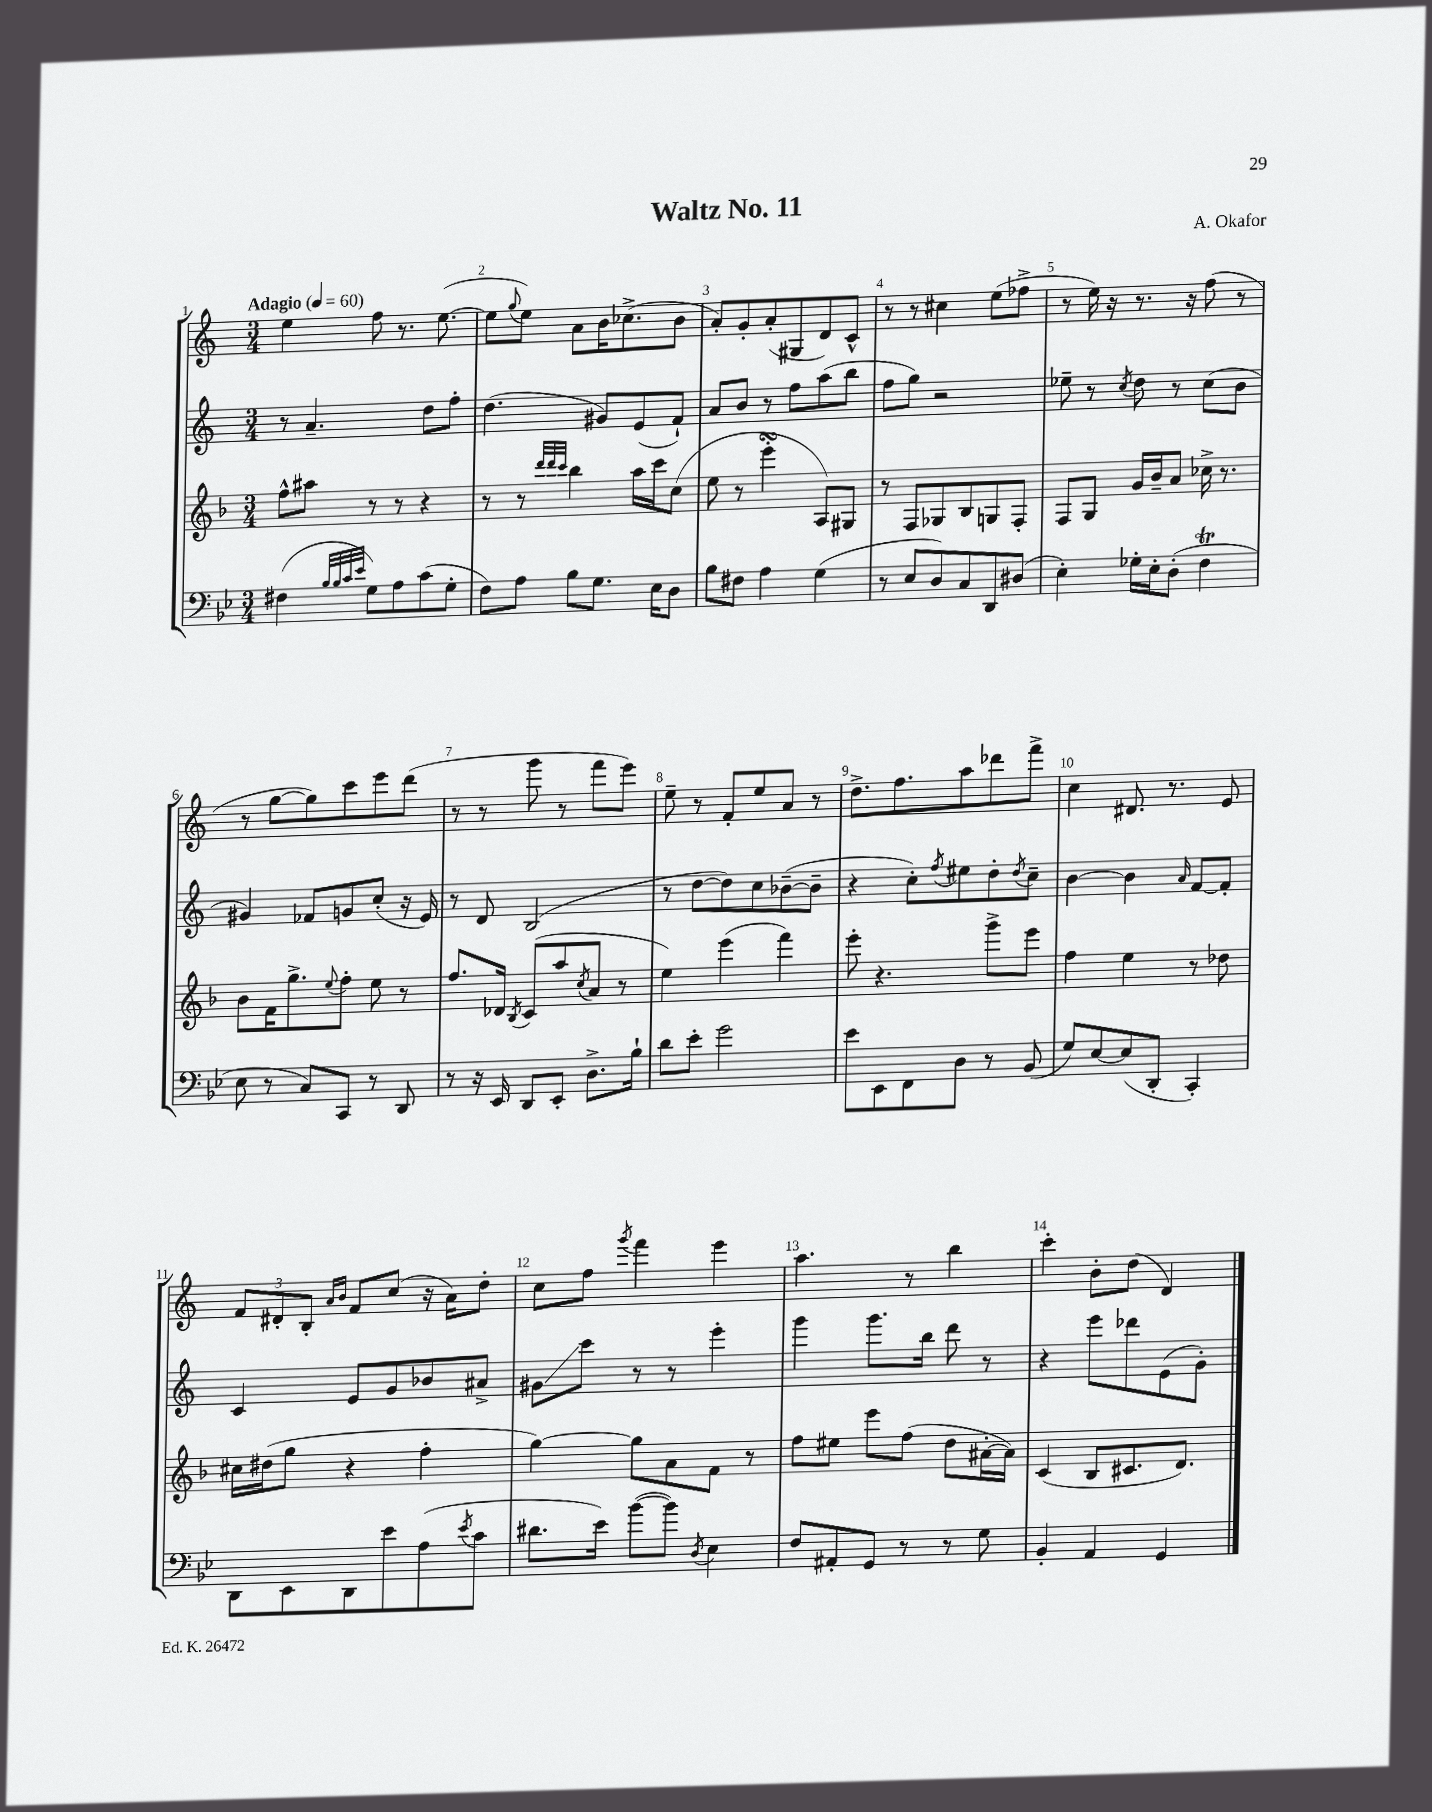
\header { title = "Waltz No. 11" composer = "A. Okafor" }
<<
\new StaffGroup <<
\new Staff = "s0" {
    \clef treble \key c \major \numericTimeSignature \time 3/4 \tempo "Adagio" 4 = 60
    e''4 f''8 r8. e''8.~( |
    e''8 \appoggiatura { g''8 } e''8) a'8 b'16 ces''8.->( b'8 |
    a'8-.) g'8-. a'8-.( gis8 d'8) c'8-^ |
    r8 r8 cis''4 e''8( fes''8-> |
    r8 e''16) r16 r8. r16 f''8( r8 |
    r8 g''8~ g''8) c'''8 e'''8 d'''8( |
    r8 r8 g'''8 r8 f'''8 e'''8) |
    e''8-- r8 f'8-. e''8 a'8 r8 |
    d''8.-> f''8. a''8 des'''8 f'''8-> |
    c''4 dis'8. r8. e'8 |
    \tuplet 3/2 { f'8 dis'8-. b8-. } \grace { a'16 b'16 } f'8 c''8( r16 a'16) d''8-. |
    c''8 f''8 \acciaccatura { g'''8 } f'''4 e'''4 |
    a''4. r8 b''4 |
    c'''4-. b'8-. d''8( d'4) \bar "|." |
}
\new Staff = "s1" {
    \clef treble \key c \major \numericTimeSignature \time 3/4
    r8 a'4.-- d''8 f''8-. |
    d''4.( gis'8) e'8( f'8-!) |
    a'8 b'8 r8 f''8 a''8( b''8 |
    f''8 g''8) r2 |
    ees''8-- r8 \acciaccatura { c''8 } d''8 r8 c''8( b'8 |
    gis'4) fes'8 g'8 c''8-.( r16 e'16) |
    r8 d'8 b2( |
    r8 d''8~ d''8) c''8 bes'8~--( bes'8-- |
    r4 c''8-.) \acciaccatura { f''8 } eis''8 d''8-. \acciaccatura { d''8 } c''8-- |
    b'4~ b'4 \grace { a'16 } f'8~ f'8-. |
    c'4 e'8 g'8 bes'8 ais'8-> |
    gis'8\glissando c'''8 r8 r8 e'''4-. |
    g'''4 g'''8. b''16 d'''8 r8 |
    r4 e'''8 des'''8 e'8( g'8-.) \bar "|." |
}
\new Staff = "s2" {
    \clef treble \key f \major \numericTimeSignature \time 3/4
    f''8-^ ais''8 r8 r8 r4 |
    r8 r8 \grace { d'''32 d'''32 c'''32 } bes''4 a''16 c'''16 c''8( |
    e''8 r8 e'''4-.\turn a8) gis8 |
    r8 f8 ges8 bes8 g8 f8-. |
    f8 g8 g'16 bes'16-- a'8 ces''16-> r8. |
    bes'8 f'16 g''8.-> \appoggiatura { e''8 } f''8-. e''8 r8 |
    f''8. des'16 \acciaccatura { bes8 } c'8( a''8 \acciaccatura { c''8 } a'8 r8 |
    e''4) e'''4( f'''4) |
    e'''8-. r4. g'''8-> e'''8 |
    f''4 e''4 r8 des''8 |
    cis''16 dis''16( g''8 r4 f''4-. |
    g''4~) g''8 a'8 f'8 r8 |
    f''8 eis''8 e'''8 f''8( d''8 ais'16~-. ais'16) |
    c'4( bes8 cis'8. d'8.) \bar "|." |
}
\new Staff = "s3" {
    \clef bass \key bes \major \numericTimeSignature \time 3/4
    fis4( \grace { bes32 bes32 c'32 ees'32 } g8) a8 c'8( g8-. |
    f8) a8 bes8 g8. ees16 d8 |
    bes8 fis8 a4 g4( |
    r8 ees8 d8) c8 d,8 dis8( |
    ees4-.) ges16-. ees16-. d8-.( f4\trill |
    ees8 r8 c8) c,8 r8 d,8 |
    r8 r16 ees,16 d,8 ees,8-. d8.-> bes16-! |
    d'8 ees'8-. g'2 |
    ees'8 ees,8 f,8 d8 r8 bes,8( |
    g8) ees8~ ees8( d,8-. c,4-.) |
    d,8 ees,8 d,8 ees'8 a8( \acciaccatura { ees'8 } c'8 |
    dis'8. ees'16) bes'8~( bes'8) \acciaccatura { d8 } ees4 |
    f8 ais,8-. g,8 r8 r8 g8 |
    bes,4-. a,4 g,4 \bar "|." |
}
>>
>>
\layout { \context { \Score \override BarNumber.break-visibility = ##(#f #t #t) barNumberVisibility = #all-bar-numbers-visible } }
